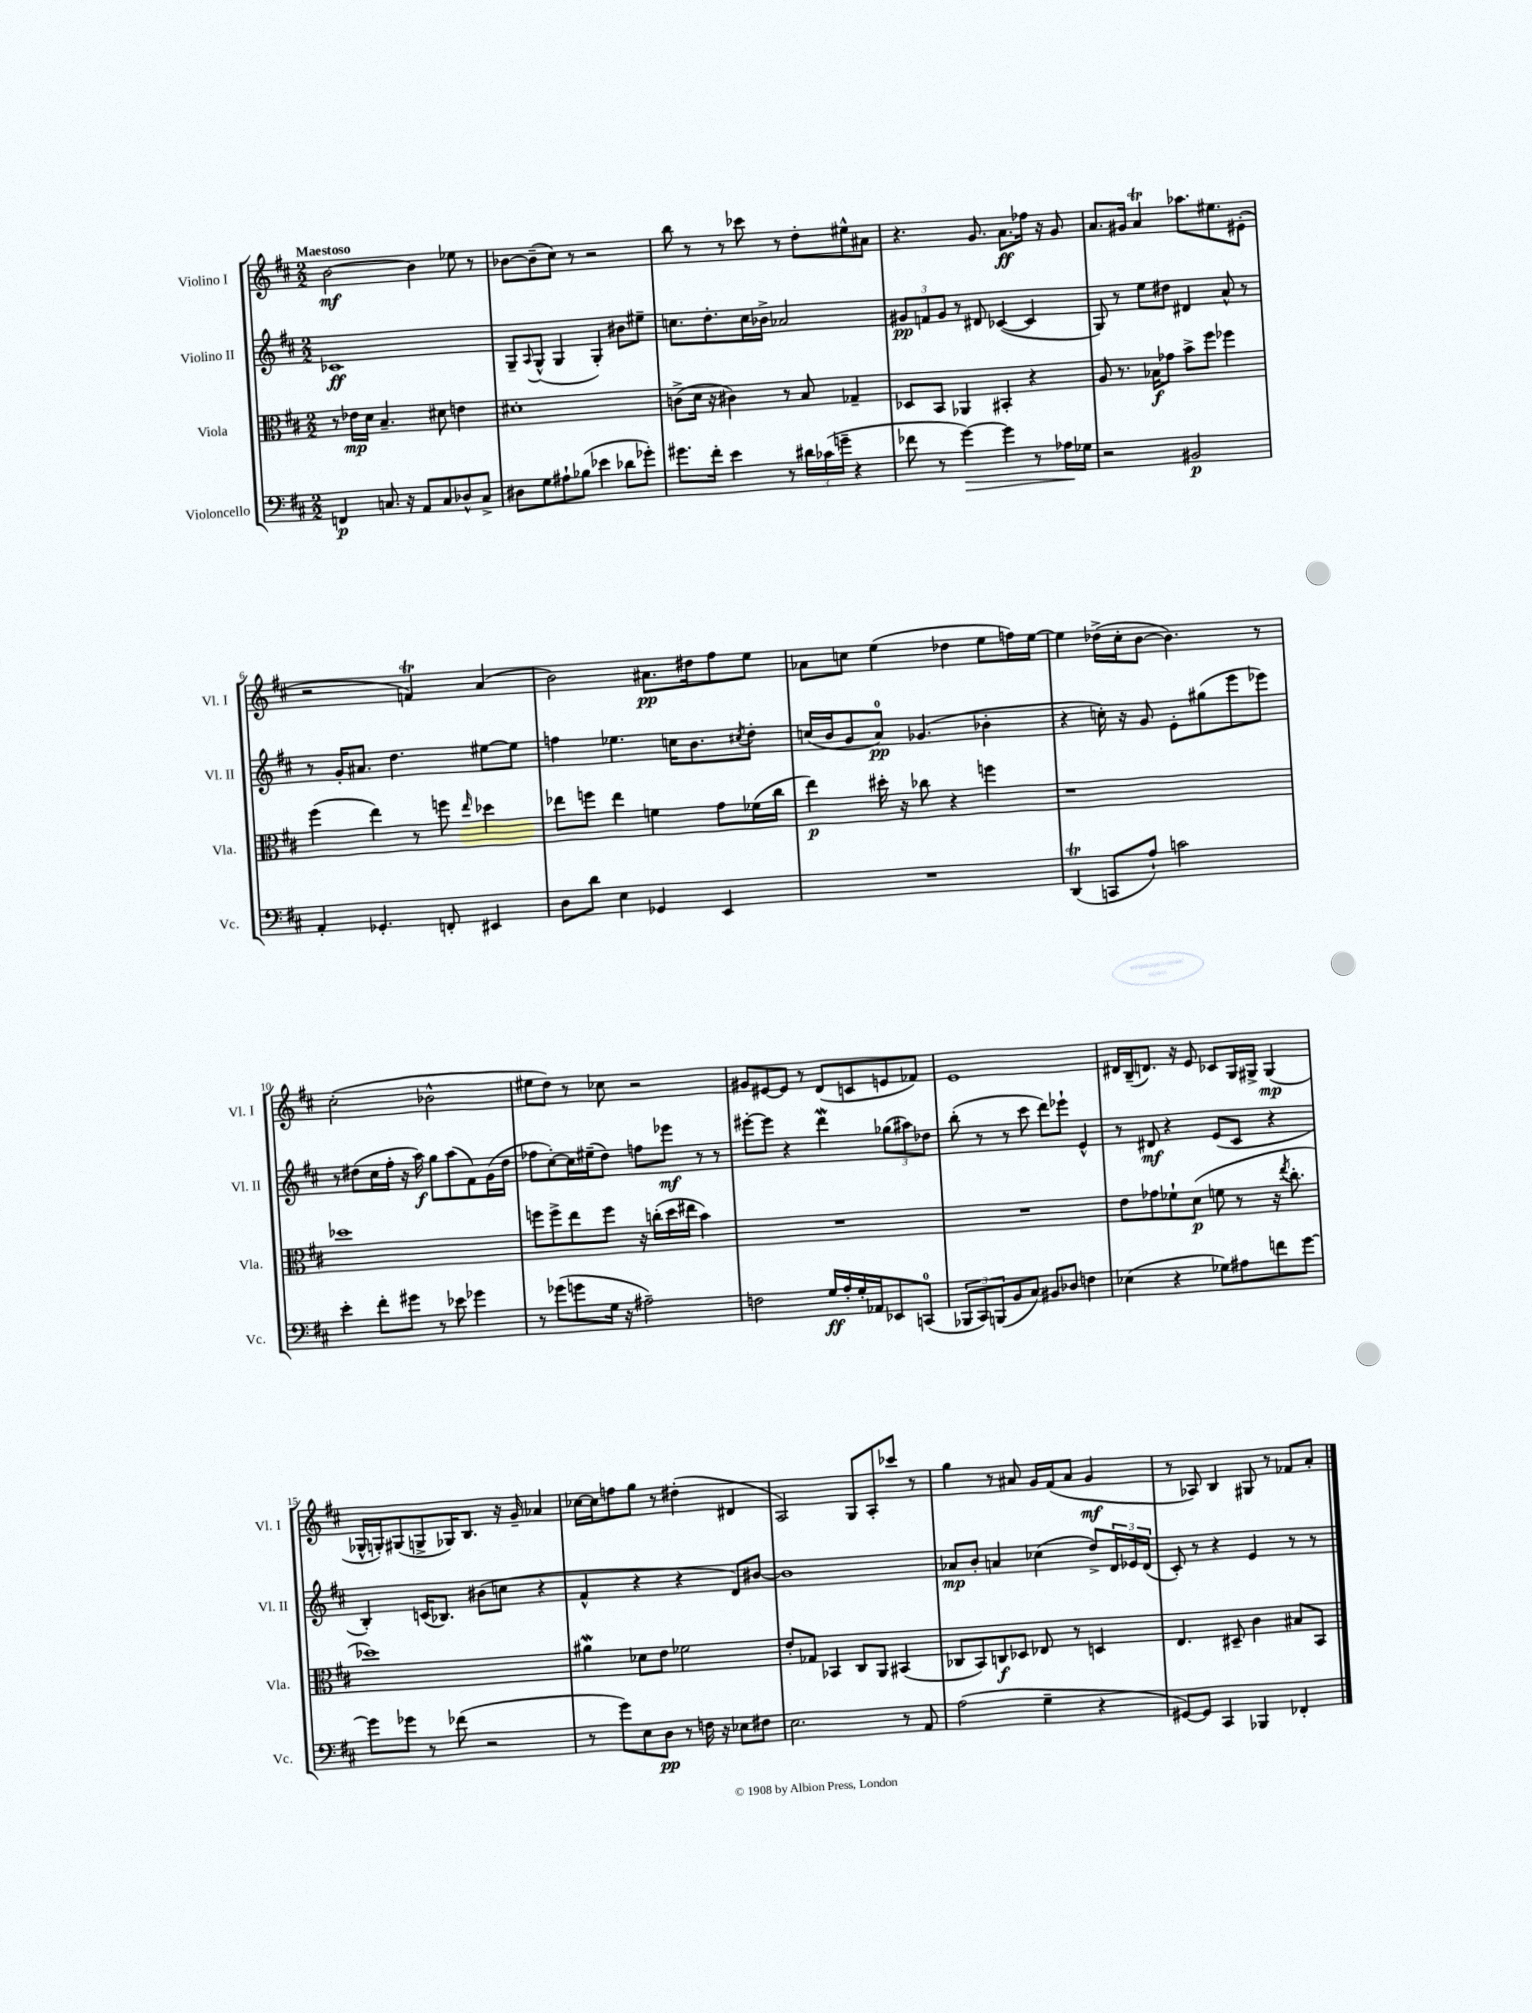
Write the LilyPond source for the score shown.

<<
\new StaffGroup <<
\new Staff = "s0" \with { instrumentName = "Violino I" shortInstrumentName = "Vl. I" } {
    \clef treble \key d \major \numericTimeSignature \time 2/2 \tempo "Maestoso"
    b'2~\mf b'4 ees''8 r8 |
    bes'8~ bes'8--( cis''8) r8 r2 |
    b''8 r8 r8 ces'''8 r8 d''8-. eis''8-^ ais'8 |
    r4. g'8. a'8.\ff fes''16 r16 g'8 |
    a'8. gis'16 a'4\trill aes''8. eis''8. eis'8-.( |
    r2 f'4\trill) a'4( |
    b'2) ais'8.\pp dis''16 fis''8 e''8 |
    aes'8 c''8 e''4( des''4 e''8 f''16) e''16~ |
    e''4 des''16->( cis''16-. b'8~ b'4.) r8 |
    cis''2-.( bes'2-^ |
    eis''8 d''8) r8 ces''8 r2 |
    gis'8 eis'8~ eis'8 r8 d'8( c'8 e'8 fes'8) |
    e'1 |
    dis'16 b16--( d'8.) r16 e'8 ces'8 g16 gis16-> gis4\mp( |
    ges16-^ g16-.) gis8( g8-> ges16) b8. r16 g'16-- aes'4 |
    ces''16~ ces''16 f''8 g''8 r8 dis''4-.( dis'4 |
    a2) g8 a8-. ces'''8 r8 |
    g''4 r8 ais'8 g'16 fis'16( ais'8 g'4\mf |
    r8 aes8) b4 gis8 r8 fes'8 a'8-. \bar "|." |
}
\new Staff = "s1" \with { instrumentName = "Violino II" shortInstrumentName = "Vl. II" } {
    \clef treble \key d \major \numericTimeSignature \time 2/2
    ces'1\ff |
    g8-- \appoggiatura { a8 } g8-^( g4 g4-.) bis'8 eis''8-- |
    c''8. d''8.-. c''16 bes'16-> aes'2 |
    \tuplet 3/2 { gis'8\pp f'8 gis'8 } r8 dis'8 ces'4~( ces'4 |
    g8) r8 e''8 dis''8 dis'4 a'8-^ r8 |
    r8 g'16-. ais'8. d''4. eis''8~ eis''8 |
    f''4 ees''4. c''16 b'8. \acciaccatura { cis''8 } d''8-. |
    c''16( b'16 g'8 a'8-0\pp) ges'4.( bes'4-. |
    r4 c''16-.) r16 g'8 e'8-. gis''8( e'''8 ees'''8) |
    r8 dis''8( cis''16 fis''16-. r16 a''16\f) g''8 a''8( fis'8) g'16( dis''16 |
    fes''8 cis''8~-.) cis''16 eis''16--( d''8) f''8 ees'''8\mf r8 r8 |
    eis'''8~-. eis'''8 r4 d'''4\mordent \tuplet 3/2 { ges''8( ais''8) des''8 } |
    b''8-.( r8 r8 cis'''8 d'''8) ees'''8-! e'4-^ |
    r8 dis'8\mf r4 e'8( cis'8 r4 |
    b4-.) c'16( bes8.) bis'8( c''8 r4 |
    fis'4-^ r4 r4 d'8) bis'8~ |
    bis'1 |
    aes'8\mp b'8-. a'4 ces''4( d''8->) \tuplet 3/2 { d'16 ees'16 d'16( } |
    cis'8-.) r8 r4 e'4 r8 r8 \bar "|." |
}
\new Staff = "s2" \with { instrumentName = "Viola" shortInstrumentName = "Vla." } {
    \clef alto \key d \major \numericTimeSignature \time 2/2
    r8 ees'16\mp d'16 b4.-- dis'8 e'4 |
    dis'1-. |
    c'8->( d'16 r16 cis'4) r8 b8 ges4-- |
    des8 b,8 aes,4 bis,4-. r4 |
    a8 r8. bes16\f ges'8 b'8-> fis''8 fes''4 |
    fis''4( e''4) r8 f''8 \grace { e''16 } des''4 |
    ees''8 f''8 ees''4 f'4 g'8 fes'16( cis''16 |
    e''4\p) dis''16-. r16 ces''8 r4 f''4 |
    r1 |
    des''1 |
    f''8 f''8-> e''8 f''8 r16 c''16-.( d''16 eis''16 b'4) |
    R1 |
    R1 |
    e'8 ges'8 fes'8-! d'8\p( f'8 r8 r16 \acciaccatura { e''8 } cis''8.-. |
    des''1) |
    ais'4\mordent des'8 e'8 fes'2 |
    e'8-. ges8 bes,4 cis8 a,8 bis,4( |
    ces8 b,8) c8\f des8 ees8 r8 d4 |
    e4. dis8-- cis'4 bis8 b,8 \bar "|." |
}
\new Staff = "s3" \with { instrumentName = "Violoncello" shortInstrumentName = "Vc." } {
    \clef bass \key d \major \numericTimeSignature \time 2/2
    f,4\p c8. r16 a,8 c8 des8-^ c8-> |
    dis8 g8 ais8-! bes8( ees'4 des'8 ges'8-.) |
    gis'8. fis'16-. e'4 r8 \tuplet 3/2 { dis'16 ces'16( g'16-- } r4 |
    fes'8 r8 g'4~\>) g'4 r8 aes16\! ges16 |
    r2 bis,2\p |
    a,4-. ges,4.-. f,8-. eis,4 |
    d8 d'8 e4 ges,4 e,4 |
    R1 |
    d,4\trill( c,8 a8-!) c'2 |
    e'4-. fis'8-. gis'8 r8 ees'8 ges'4 |
    r8 ges'8( g'8 g16 r16 ais2--) |
    f2 g16\ff a16-. g16-. aes,16 ees,8 c,8-0( |
    \tuplet 3/2 { bes,,8 cis,8) b,,8( } b,8 cis8) bis,8 des8 f4 |
    ees4( r4 ges8) ais8 f'8 g'8~ |
    g'8 ges'8 r8 fes'8( r2 |
    r8 g'8) e8 d8\pp r8 f16 r16 ees8 fis8 |
    e2. r8 a,8 |
    a2( g4-- r4 |
    gis,8~) gis,8 cis,4 bes,,4 fes,4-. \bar "|." |
}
>>
>>
